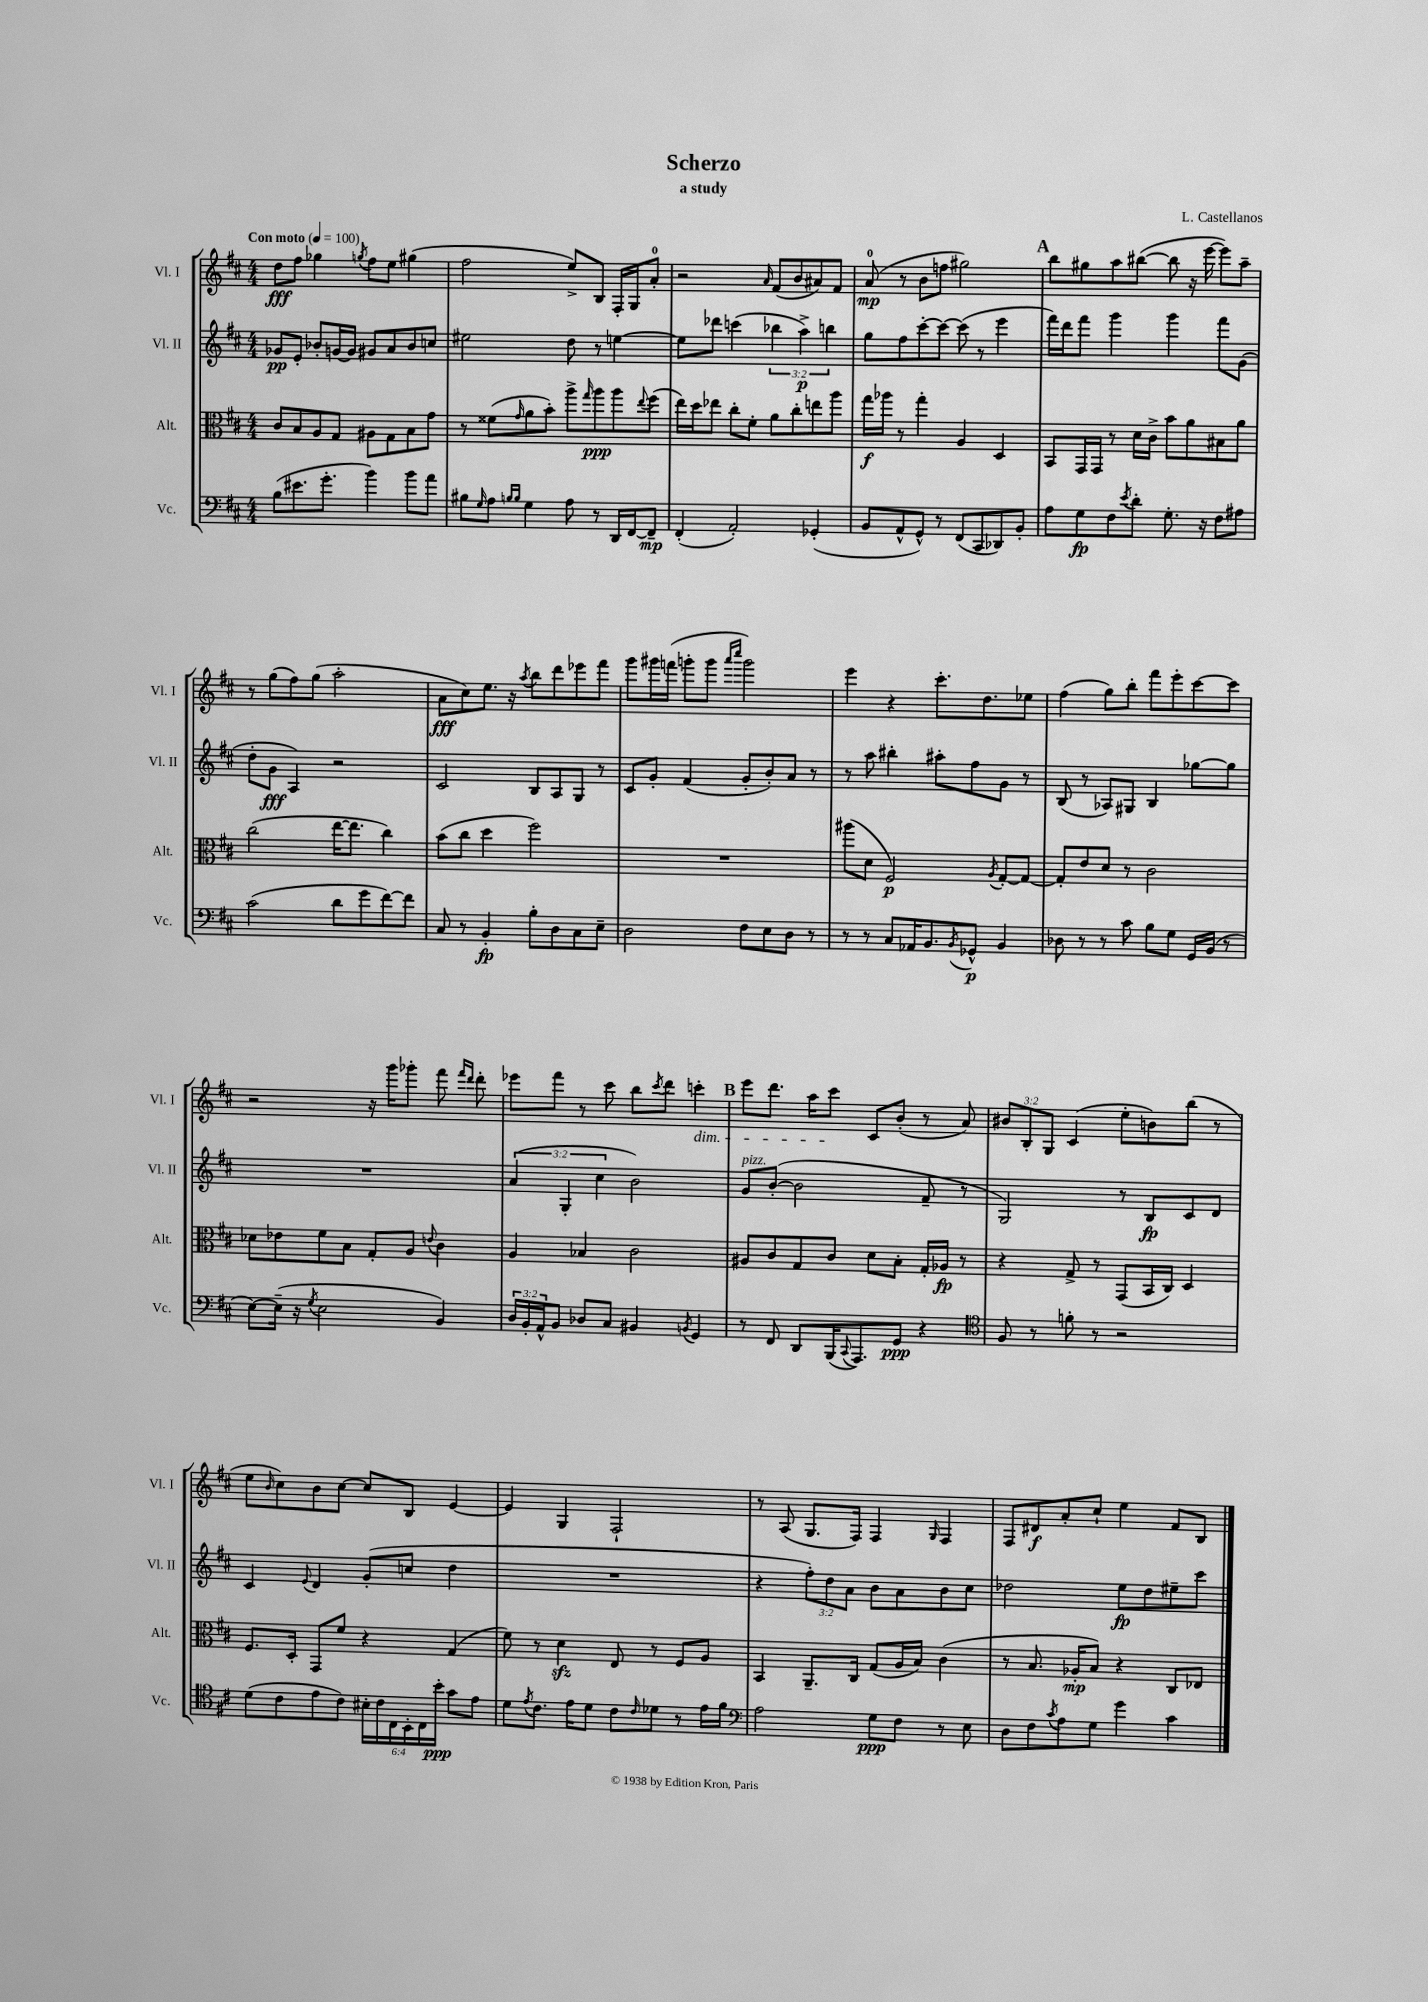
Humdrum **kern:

**kern	**dynam	**kern	**dynam	**kern	**dynam	**kern	**dynam
*part4	*part4	*part3	*part3	*part2	*part2	*part1	*part1
*staff4	*staff4	*staff3	*staff3	*staff2	*staff2	*staff1	*staff1
*I"Vc.	*	*I"Alt.	*	*I"Vl. II	*	*I"Vl. I	*
*I'Vc.	*	*I'Alt.	*	*I'Vl. II	*	*I'Vl. I	*
*clefF4	*	*clefC3	*	*clefG2	*	*clefG2	*
*k[f#c#]	*	*k[f#c#]	*	*k[f#c#]	*	*k[f#c#]	*
*M4/4	*	*M4/4	*	*M4/4	*	*M4/4	*
*MM100	*	*MM100	*	*MM100	*	*MM100	*
=1	=1	=1	=1	=1	=1	=1	=1
!	!	!	!	!	!	!LO:TX:a:B:t=Con moto	!
(8B\L	.	8c#/L	.	8g-X/L	pp	8dd\L	fff
8.e#X\	.	8B/	.	8e'/J	.	8ff#\J	.
.	.	8A/	.	8b-X'/L	.	4gg-X\	.
8.g'\J	.	.	.	.	.	.	.
.	.	8G/J	.	[16gn/L	.	.	.
.	.	.	.	16g/JJ]	.	.	.
.	.	.	.	.	.	8qggn/	.
4b\)	.	8A#X\L	.	8g#X/L	.	8ff#\L	.
.	.	8G\	.	8a/	.	8ee\J	.
8b\L	.	8B\	.	8b-/	.	(4gg#X\	.
8a\J	.	8g\J	.	8ccn/J	.	.	.
=2	=2	=2	=2	=2	=2	=2	=2
8B#X\L	.	8r	.	2ee#X\	.	2ff#\	.
16qqG/	.	.	.	.	.	.	.
8A\J	.	(8f##X\L	.	.	.	.	.
16qqBn/LL	.	.	.	.	.	.	.
16qqB/JJ	.	16qqg/	.	.	.	.	.
4G\	.	8a\	.	.	.	.	.
.	.	8b'\J)	.	.	.	.	.
8A\	.	8aa^\L	.	8dd\	.	8ee^/L)	.
.	.	16qqgg/	.	.	.	.	.
8r	.	8aa\	ppp	8r	.	8B/J	.
16DD/LL	.	8aa\	.	[4een\	.	16F#'/LL	.
[16FF#/J	.	.	.	.	.	16G/J	.
.	.	8qqee/	.	.	.	.	.
8FF#~/J]	mp	(8ff#\J	.	.	.	8a'/J	.
=3	=3	=3	=3	=3	=3	=3	=3
(4FF#'/	.	16ee\LL)	.	8ee\L]	.	2r	.
.	.	16dd\J	.	.	.	.	.
.	.	8ee-X\J	.	8ddd-X\J	.	.	.
2AA'/)	.	8cc#'\L	.	(4cccn\	.	.	.
.	.	8f#'\J	.	.	.	.	.
.	.	.	.	.	.	16qqa/	.
.	.	8a\L	.	6bb-X\	.	(8f#/L	.
.	.	8cc#'\	.	.	.	8b/	.
.	.	.	.	6aa^\)	p	.	.
(4GG-X'/	.	8een\	.	.	.	8a#X/)	.
.	.	.	.	6bbn\	.	.	.
.	.	8aa\J	.	.	.	8f#/J	.
=4	=4	=4	=4	=4	=4	=4	=4
8BB/L	.	16gg\LL	f	8gg\L	.	(8a/	mp
.	.	16aa-X\JJ	.	.	.	.	.
8AA^^/	.	8r	.	8ff#\	.	8r	.
8GG^^/J)	.	4gg'\	.	[8ccc#'\	.	8b\L	.
8r	.	.	.	8ccc#\J_	.	8ffn\J	.
(8FF#/L	.	4A/	.	(8ccc#\]	.	2gg#X\)	.
8CC#/	.	.	.	8r	.	.	.
8DD-X/)	.	4D/	.	4eee\	.	.	.
8BB'/J	.	.	.	.	.	.	.
!!LO:REH:place=s1:t=A
=5	=5	=5	=5	=5	=5	=5	=5
8A\L	.	8BB/L	.	16fff#\LL)	.	8bb\L	.
.	.	.	.	16ddd\J	.	.	.
8G\	fp	16GG/L	.	8fff#\J	.	8gg#X\	.
.	.	16GG/JJ	.	.	.	.	.
8F#\	.	8r	.	4ggg\	.	8aa\	.
8qe/	.	.	.	.	.	.	.
8d'\J	.	16d\LL	.	.	.	([8bb#X\J	.
.	.	16c#^\JJ	.	.	.	.	.
8.G'\	.	8b\L	.	4ggg\	.	8bb#\]	.
.	.	8a\	.	.	.	16r	.
16r	.	.	.	.	.	[16eee\	.
8F#\L	.	8B#X\	.	8fff#\L	.	8eee\L])	.
8A#X\J	.	8a\J	.	(8g\J	.	8aa~\J	.
!!LO:LB:g=z
=6	=6	=6	=6	=6	=6	=6	=6
(2c#\	.	(2cc#\	.	8dd'\L	.	8r	.
.	.	.	.	8g\J	fff	(8gg\L	.
.	.	.	.	4A/)	.	8ff#\)	.
.	.	.	.	.	.	(8gg\J	.
8d\L	.	[16ee\KL	.	2r	.	2aa'\	.
.	.	8.ee\J]	.	.	.	.	.
8g\	.	.	.	.	.	.	.
[8f#\)	.	4cc#\)	.	.	.	.	.
8f#\J]	.	.	.	.	.	.	.
=7	=7	=7	=7	=7	=7	=7	=7
8C#/	.	(8b\L	.	2c#/	.	8a\L	fff
8r	.	8cc#\J	.	.	.	8cc#\)	.
4BB'/	fp	4dd\	.	.	.	8.ee\J	.
.	.	.	.	.	.	16r	.
.	.	.	.	.	.	8qaa/	.
8B'\L	.	2ff#\)	.	8B/L	.	8bb\L	.
8D\	.	.	.	8A/	.	8ddd\	.
8C#\	.	.	.	8G/J	.	8eee-X\	.
8E~\J	.	.	.	8r	.	8fff#\J	.
=8	=8	=8	=8	=8	=8	=8	=8
2D\	.	1r	.	8c#/L	.	8ggg\L	.
.	.	.	.	8g'/J	.	16ggg#X\L	.
.	.	.	.	.	.	(16fffn\JJ	.
.	.	.	.	(4f#/	.	8gggn'\L	.
.	.	.	.	.	.	8ggg\J	.
.	.	.	.	.	.	16qqaaa/LL	.
.	.	.	.	.	.	16qqcccc#/JJ	.
8F#\L	.	.	.	8g'/L	.	2ggg\)	.
8E\	.	.	.	8b'/)	.	.	.
8D\J	.	.	.	8a/J	.	.	.
8r	.	.	.	8r	.	.	.
=9	=9	=9	=9	=9	=9	=9	=9
8r	.	(8aa#X\L	.	8r	.	4eee\	.
8r	.	8d\J	.	8aa\	.	.	.
8C#/L	.	2F#/)	p	4bb#X'\	.	4r	.
16AA-X/K	.	.	.	.	.	.	.
8.BB/	.	.	.	.	.	.	.
.	.	.	.	8aa#X'\L	.	8.ccc#'\L	.
8qBB/	.	.	.	.	.	.	.
8GG-X^^/J	p	.	.	8ff#\	.	.	.
.	.	.	.	.	.	8.dd\	.
.	.	8qA/	.	.	.	.	.
4BB/	.	[8G'/L	.	8g\J	.	.	.
.	.	8G/J_	.	8r	.	8ee-X\J	.
=10	=10	=10	=10	=10	=10	=10	=10
8D-X\	.	8G'/L]	.	(8B/	.	(4ff#\	.
8r	.	8e/	.	8r	.	.	.
8r	.	8d/J	.	8A-X/L)	.	8gg\L)	.
8c#\	.	8r	.	8G#X/J	.	8bb'\J	.
8B\L	.	2c#\	.	4B/	.	8fff#\L	.
8G\J	.	.	.	.	.	8eee'\	.
16GG/LL	.	.	.	[8gg-X\L	.	[8ccc#\	.
(16BB/JJ	.	.	.	.	.	.	.
8r	.	.	.	8gg-\J]	.	8ccc#\J]	.
!!LO:LB:g=z
=11	=11	=11	=11	=11	=11	=11	=11
[8E\L)	.	8d-X\L	.	1r	.	2r	.
(16E~\Jk]	.	8e-X\	.	.	.	.	.
16r	.	.	.	.	.	.	.
8qG/	.	.	.	.	.	.	.
2E\	.	8f#\	.	.	.	.	.
.	.	8B\J	.	.	.	.	.
.	.	8G'/L	.	.	.	16r	.
.	.	.	.	.	.	16ggg\KL	.
.	.	8A/J	.	.	.	8ggg-X'\J	.
.	.	8qqen/	.	.	.	.	.
4BB/)	.	4c#\	.	.	.	8fff#\	.
.	.	.	.	.	.	16qqfff#/LL	.
.	.	.	.	.	.	16qqddd/JJ	.
.	.	.	.	.	.	8ddd'\	.
=12	=12	=12	=12	=12	=12	=12	=12
24D/LL	.	4A/	.	(6a/	.	8eee-X\L	.
24BB'/	.	.	.	.	.	.	.
24AA^^/J	.	.	.	.	.	.	.
8BB/J	.	.	.	.	.	8fff#\J	.
.	.	.	.	6G'/	.	.	.
8D-X/L	.	4B-X/	.	.	.	8r	.
.	.	.	.	6cc#\	.	.	.
8C#/J	.	.	.	.	.	8ccc#\	.
4BB#X/	.	2c#\	.	2b\)	.	8bb\L	.
.	.	.	.	.	.	8qccc#/	.
.	.	.	.	.	.	8ddd\J	.
8qBBn/	.	.	.	.	.	.	.
!	!	!	!	!	!	!LO:TX:b:i:t=dim.	!
4GG/	.	.	.	.	.	4cccn'\	.
!!LO:REH:place=s1:t=B
=13	=13	=13	=13	=13	=13	=13	=13
!	!	!	!	!LO:TX:a:i:t=pizz.	!	!	!
8r	.	8A#X/L	.	8g/L	.	8eee\L	.
8FF#/	.	8c#/	.	([8b'/J	.	8.ddd\J	.
8DD/L	.	8G/	.	2b\]	.	.	.
.	.	.	.	.	.	16aa\KL	.
(16BBB/K	.	8c#/J	.	.	.	8ccc#\J	.
8qqCC#/	.	.	.	.	.	.	.
8.AAA/)	.	.	.	.	.	.	.
.	.	8d\L	.	.	.	8c#/L	.
8GG/J	ppp	8B'\J	.	.	.	(8b'/J	.
4r	.	16G'/LL	.	8f#~/	.	8r	.
.	.	16A-X/JJ	fp	.	.	.	.
.	.	8r	.	8r	.	8a/)	.
=14	=14	=14	=14	=14	=14	=14	=14
*clefC4	*	*	*	*	*	*	*
8F#/	.	4r	.	2G/)	.	12b#X/L	.
.	.	.	.	.	.	12B'/	.
8r	.	.	.	.	.	.	.
.	.	.	.	.	.	12G/J	.
8fn'\	.	8G^/	.	.	.	(4c#/	.
8r	.	8r	.	.	.	.	.
2r	.	(8GG/L	.	8r	.	8ee'\L	.
.	.	16BB/L	.	8B/L	fp	8bn\)	.
.	.	16C#/JJ)	.	.	.	.	.
.	.	4D/	.	8c#/	.	(8bb\J	.
.	.	.	.	8d/J	.	8r	.
!!LO:LB:g=z
=15	=15	=15	=15	=15	=15	=15	=15
(8d\L	.	8.F#/L	.	4c#/	.	8ee\L	.
.	.	.	.	.	.	16qqb/	.
8c#\	.	.	.	.	.	8cc#\)	.
.	.	16D'/Jk	.	.	.	.	.
.	.	.	.	8qqe/	.	.	.
8e\	.	8GG/L	.	4d/	.	8b\	.
8c#\J)	.	8f#/J	.	.	.	[8cc#\J	.
24B#X'\LL	.	4r	.	(8g'/L	.	8cc#/L]	.
24c#\	.	.	.	.	.	.	.
24C#\	.	.	.	.	.	.	.
24BB'\	.	.	.	8ccn/J	.	8B/J	.
24C#\	.	.	.	.	.	.	.
24b'\JJ	ppp	.	.	.	.	.	.
8g\L	.	(4G/	.	4dd\	.	[4e/	.
8e\J	.	.	.	.	.	.	.
=16	=16	=16	=16	=16	=16	=16	=16
8d\L	.	8f#\)	.	1r	.	4e/]	.
8qe/	.	.	.	.	.	.	.
8.c#\J	.	8r	.	.	.	.	.
.	.	4dzz\	.	.	.	4G/	.
16e\KL	.	.	.	.	.	.	.
8d\J	.	.	.	.	.	.	.
8c#\L	.	8E/	.	.	.	2F#`/	.
16qqc#/	.	.	.	.	.	.	.
8d-X\J	.	8r	.	.	.	.	.
8r	.	8F#/L	.	.	.	.	.
16e\LL	.	8A/J	.	.	.	.	.
16f#\JJ	.	.	.	.	.	.	.
=17	=17	=17	=17	=17	=17	=17	=17
*clefF4	*	*	*	*	*	*	*
2A\	.	4BB/	.	4r	.	8r	.
.	.	.	.	.	.	(8A/	.
.	.	8.AA~/L	.	12ff#'\L)	.	8.G/L	.
.	.	.	.	12dd\	.	.	.
.	.	.	.	12a\J	.	.	.
.	.	16C#/Jk	.	.	.	16F#/Jk)	.
8G\L	ppp	(8G/L	.	8b\L	.	4F#/	.
8F#\J	.	16A/L	.	8a\	.	.	.
.	.	16B/JJ)	.	.	.	.	.
.	.	.	.	.	.	16qqG/	.
8r	.	(4c#\	.	8b\	.	4F#/	.
8E\	.	.	.	8cc#\J	.	.	.
=18	=18	=18	=18	=18	=18	=18	=18
8D\L	.	8r	.	2dd-X\	.	8F#/L	.
8F#\	.	8.B/	.	.	.	8d#X/	f
8qc#/	.	.	.	.	.	.	.
8A\	.	.	.	.	.	8a'/	.
.	.	16A-X'/KL	mp	.	.	.	.
8G\J	.	8B/J)	.	.	.	8cc#`/J	.
4g\	.	4r	.	8ee\L	fp	4ee\	.
.	.	.	.	8dd-\	.	.	.
4c#\	.	8C#/L	.	8ee#X~\	.	8f#/L	.
.	.	8E-X/J	.	8ccc#\J	.	8B/J	.
==	==	==	==	==	==	==	==
*-	*-	*-	*-	*-	*-	*-	*-
